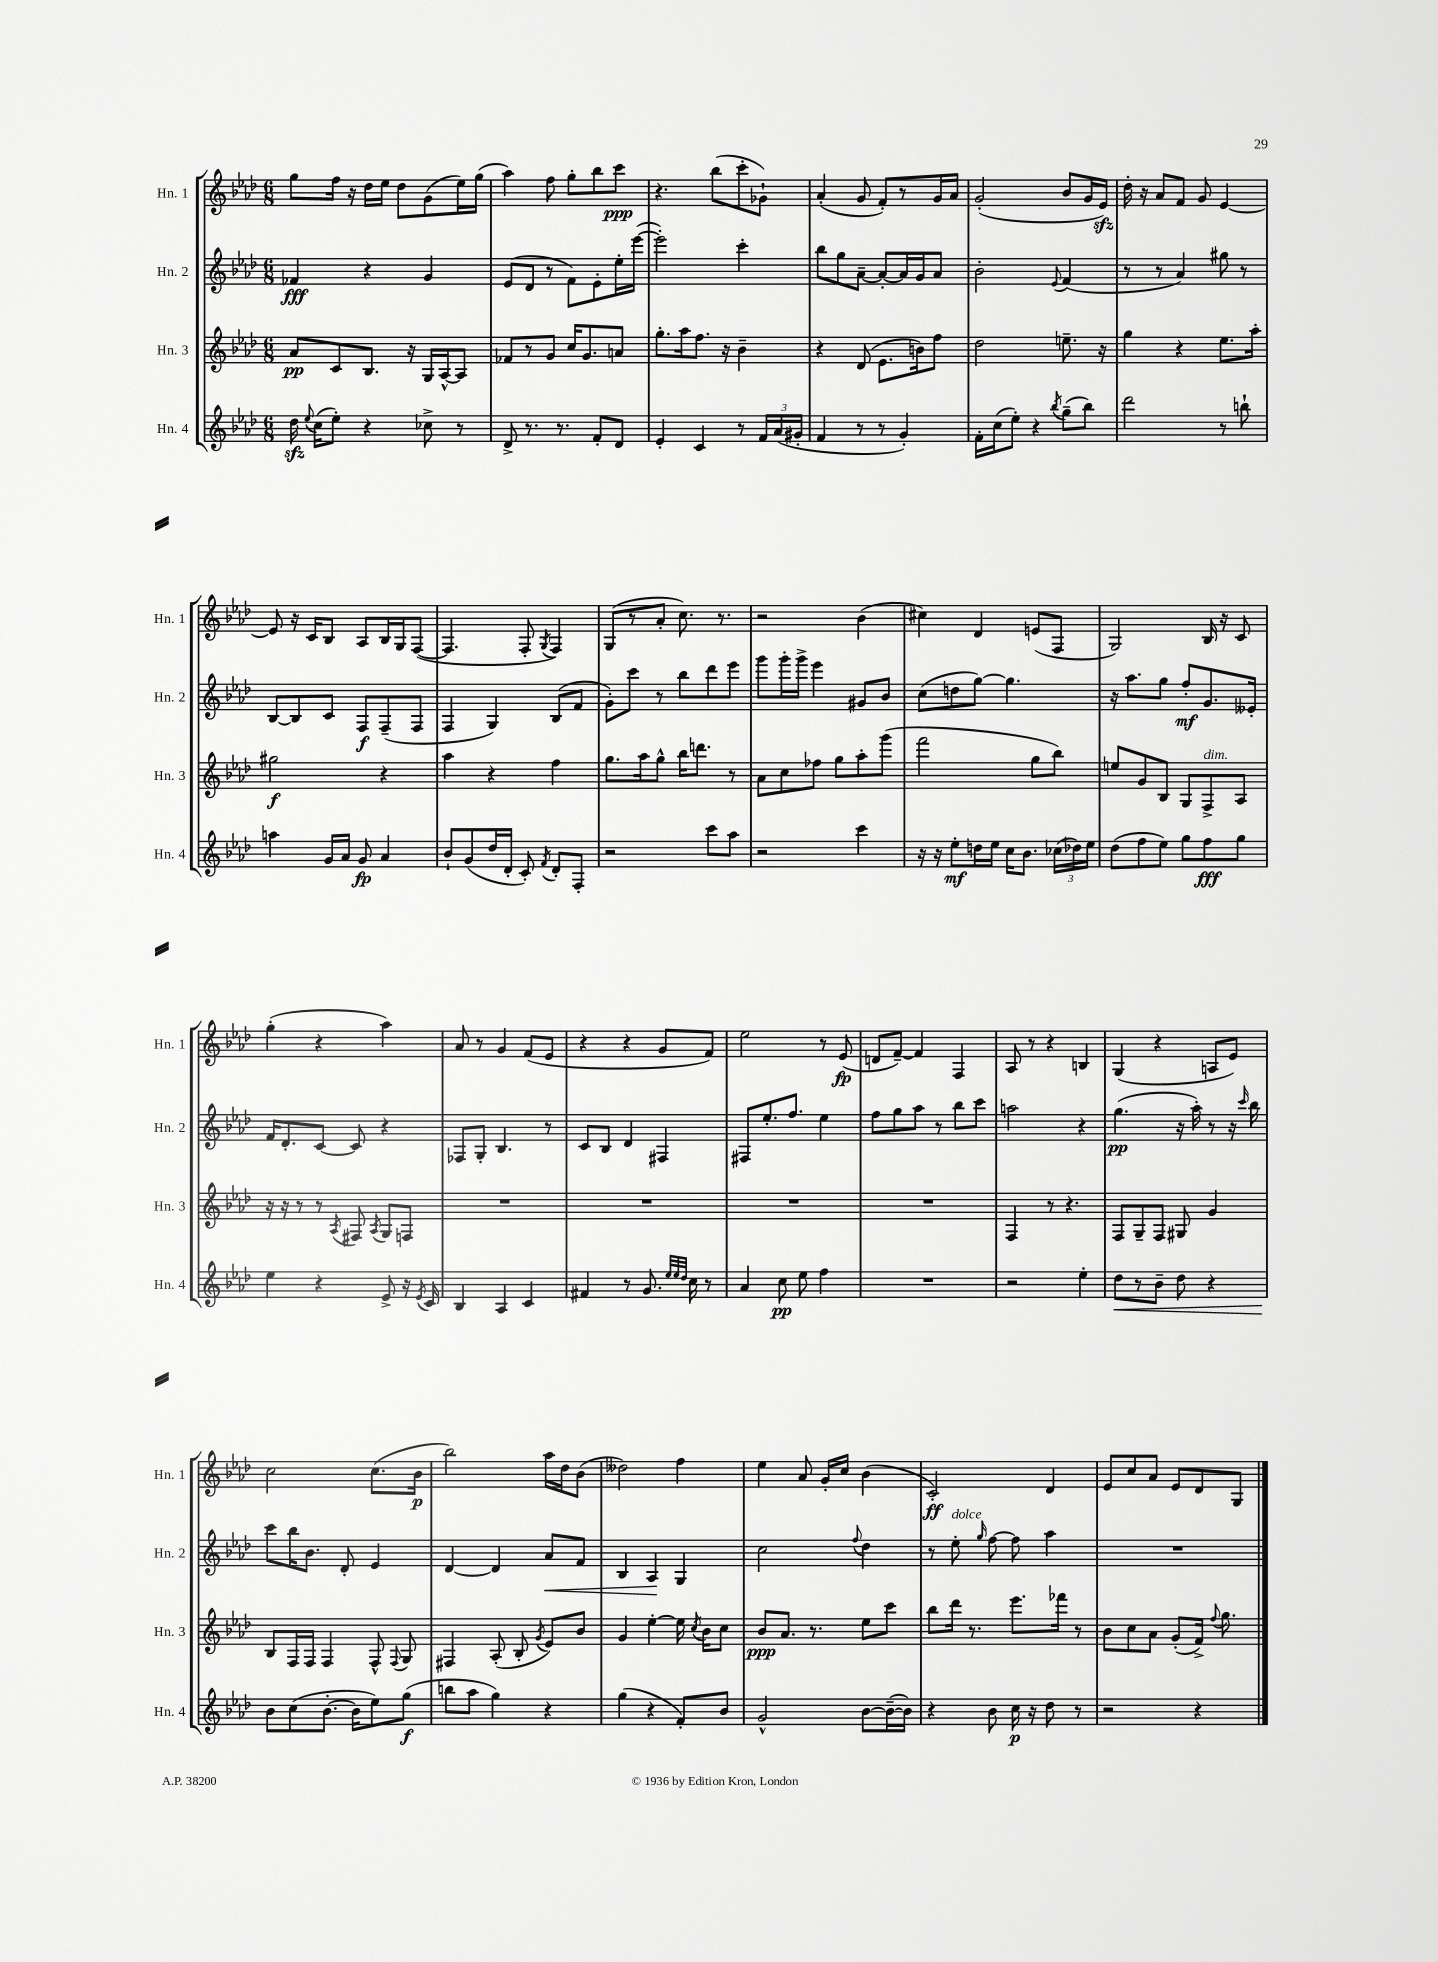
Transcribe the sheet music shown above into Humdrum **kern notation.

**kern	**kern	**kern	**kern
*staff4	*staff3	*staff2	*staff1
*clefG2	*clefG2	*clefG2	*clefG2
*k[b-e-a-d-]	*k[b-e-a-d-]	*k[b-e-a-d-]	*k[b-e-a-d-]
*M6/8	*M6/8	*M6/8	*M6/8
16dd-\	8a-/L	4f-/	8gg\L
8qqee-/	.	.	.
(16cc\LK	.	.	.
8ee-'\J)	8c/	.	16ff\Jk
.	.	.	16r
4r	8.B-/J	4r	16dd-\LL
.	.	.	16ee-\JJ
.	.	.	8dd-\L
.	16r	.	.
8cc-^\	16G/LL	4g/	(8g\
.	[16A-^^/J	.	.
8r	8A-/]J	.	16ee-\L)
.	.	.	(16gg\JJ
=	=	=	=
8d-^/	8f-/L	(8e-/L	4aa-\)
8.r	8r	8d-/J	.
.	8g/J	8r	8ff\
8.r	.	.	.
.	16cc/LK	8f\L)	8gg'\L
.	8.g/	.	.
8f'/L	.	8e-'\	8bb-\
8d-/J	8a/J	16ee-'\L	8ccc\J
.	.	([16eee-\JJ	.
=	=	=	=
4e-'/	8.gg'\L	2eee-'\])	4.r
.	16aa-\k	.	.
4c/	8.ff\J	.	.
.	.	.	(8bb-\L
.	16r	.	.
8r	4b-~\	4ccc'\	8ccc'\
24f/LL	.	.	8g-`\J)
(24a-/	.	.	.
24g#'/JJ	.	.	.
=	=	=	=
4f/	4r	8bb-\L	(4a-'/
.	.	8gg\	.
8r	(8d-/	[8a-~\J	8g/
8r	8.e-\L	8a-'/_L	8f'/L)
4g'/)	.	16a-/]L	8r
.	16b\k)	16g/J	.
.	8ff\J	8a-/J	16g/L
.	.	.	16a-/JJ
=	=	=	=
16f'\LL	2dd-\	2b-'\	(2g'/
(16cc\J	.	.	.
8ee-'\J)	.	.	.
4r	.	.	.
8qbb-/	.	8qqe-/	.
(8gg~\L	8.ee~\	(4f/	8b-/L
8bb-\J)	.	.	16g/L
.	16r	.	16e-/JJ)
=	=	=	=
2ddd-\	4gg\	8r	16dd-'\
.	.	.	16r
.	.	8r	8a-/L
.	4r	4a-/)	8f/J
.	.	.	8g/
8r	8.ee-\L	8gg#\	[4e-/
8bb`\	.	8r	.
.	16aa-'\Jk	.	.
=	=	=	=
4aa\	2gg#\	[8B-/L	8e-/]
.	.	8B-/]	16r
.	.	.	16c/LK
16g/LL	.	8c/J	8B-/J
16a-/JJ	.	.	.
8g/	.	8F/L	8A-/L
4a-/	4r	(8F~/	16B-/L
.	.	.	16G/J
.	.	8F/J	([8F/J
=	=	=	=
8b-`/L	4aa-\	4F/	4.F/]
(8g/	.	.	.
16dd-/L	4r	4G/)	.
16d-'/JJ	.	.	.
8c'/)	.	.	8F'/
8qf/	.	.	8qG/
8d-'/L	4ff\	(8B-/L	4F/)
8F'/J	.	8f/J	.
=	=	=	=
2r	8.gg\L	8g'\L)	(8G/L
.	.	8ccc\J	8r
.	16aa-\k	.	.
.	8gg^^\J	8r	8a-'/J
.	16bb-\LK	8bb-\L	8.cc\)
.	8.ddd\J	.	.
8ccc\L	.	8ddd-\	.
.	.	.	8.r
8aa-\J	8r	8eee-\J	.
=	=	=	=
2r	8a-\L	8ggg\L	2r
.	8cc\	16ggg'\L	.
.	.	16ggg^\JJ	.
.	8ff-\J	4eee-\	.
.	8gg\L	.	.
4ccc\	8aa-'\	8g#/L	(4b-\
.	(8ggg\J	8b-/J	.
=	=	=	=
16r	2fff\	(8cc\L	4cc#\)
16r	.	.	.
8ee-'\L	.	8dd\	.
16dd\L	.	[8gg\J)	4d-/
16ee-\JJ	.	.	.
16cc\LK	.	4.gg\]	.
8.b-\J	.	.	.
.	8gg\L	.	(8e/L
(24cc-\LL	8bb-\J)	.	8F/J
24dd-\)	.	.	.
24ee-\JJ	.	.	.
=	=	=	=
(8dd-\L	8ee/L	16r	2G/)
.	.	8.aa-\L	.
8ff\	8g/	.	.
8ee-\J)	8B-/J	8gg\J	.
8gg\L	8G/L	8ff'/L	.
8ff\	8F^/	8.g/	16B-/
.	.	.	16r
8gg\J	8A-/J	.	8c/
.	.	16e--'/Jk	.
=	=	=	=
4ee-\	16r	16f/LK	(4gg'\
.	16r	8.d-'/	.
.	8r	.	.
4r	8r	[8c/J	4r
.	8qA-/	.	.
.	8F#/	8c/]	.
.	8qA-/	.	.
8e-^/	8G/L	4r	4aa-\)
16r	8F/J	.	.
8qe-/	.	.	.
16c/	.	.	.
=	=	=	=
4B-/	2.r	8F-/L	8a-/
.	.	8G'/J	8r
4A-/	.	4.B-/	4g/
4c/	.	.	(8f/L
.	.	8r	8e-/J
=	=	=	=
4f#/	2.r	8c/L	4r
.	.	8B-/J	.
8r	.	4d-/	4r
8.g/	.	.	.
.	.	4F#/	8g/L
32qqee-/LLL	.	.	.
32qqee-/	.	.	.
32qqdd-/JJJ	.	.	.
16cc\	.	.	.
8r	.	.	8f/J)
=	=	=	=
4a-/	2.r	8F#/L	2ee-\
.	.	8.ee-'/	.
8cc\	.	.	.
.	.	8.ff/J	.
8ee-\	.	.	.
4ff\	.	4ee-\	8r
.	.	.	(8e-/
=	=	=	=
2.r	2.r	8ff\L	8d/L
.	.	8gg\	[8f~/J)
.	.	8aa-\J	4f/]
.	.	8r	.
.	.	8bb-\L	4F/
.	.	8ccc\J	.
=	=	=	=
2r	4F/	2aa\	8A-/
.	.	.	8r
.	8r	.	4r
.	4.r	.	.
4ee-'\	.	4r	4B/
=	=	=	=
8dd-\L	8F/L	(4.gg\	(4G/
8r	8G~/	.	.
8b-~\J	8F/J	.	4r
8dd-\	8G#/	16r	.
.	.	16aa-'\)	.
4r	4g/	8r	8A/L
.	.	16r	8e-/J)
.	.	16qqccc/	.
.	.	16bb-\	.
=	=	=	=
8b-\L	8B-/L	8ccc\L	2cc\
(8cc\	16F/L	16bb-\K	.
.	16F/JJ	8.b-\J	.
[8.b-'\J	4F/	.	.
.	.	8d-'/	.
16b-\]LK	.	.	.
8ee-\)	8F^^/	4e-/	(8.cc\L
.	8qqF/	.	.
(8gg\J	8G/	.	.
.	.	.	16b-\Jk
=	=	=	=
8bb\L	4F#/	[4d-/	2bb-\)
8aa-\J	.	.	.
4gg\)	(8A-'/	4d-/]	.
.	8B-'/	.	.
.	8qg/	.	.
4r	8e-/L)	8a-/L	16aa-\LL
.	.	.	16dd-\J
.	8b-/J	8f/J	(8b-\J
=	=	=	=
(4gg\	4g/	4B-/	2dd--\)
4r	[4ee-'\	4A-/	.
8f'/L)	16ee-\]	4G/	4ff\
.	8qcc/	.	.
.	16b-\LK	.	.
8b-/J	8cc\J	.	.
=	=	=	=
2g^^/	8b-/L	2cc\	4ee-\
.	8.a-/J	.	.
.	.	.	8a-/
.	8.r	.	.
.	.	.	16g'/LL
.	.	.	16cc/JJ
.	.	8qqff/	.
[8b-\L	8ee-\L	4dd-\	(4b-\
(16b-~\_L	8ccc\J	.	.
16b-\]JJ)	.	.	.
=	=	=	=
4r	8bb-\L	8r	2c'/)
.	16ddd-\Jk	8ee-'\	.
.	8.r	.	.
.	.	16qqgg/	.
8b-\	.	[8ff\	.
16cc\	8.eee-\L	8ff\]	.
16r	.	.	.
8dd-\	.	4aa-\	4d-/
.	16fff-\Jk	.	.
8r	8r	.	.
=	=	=	=
2r	8b-\L	2.r	8e-/L
.	8cc\	.	8cc/
.	8a-\J	.	8a-/J
.	(8g'/L	.	8e-/L
4r	16f^/Jk)	.	8d-/
.	8qqff/	.	.
.	8.gg\	.	.
.	.	.	8G/J
==	==	==	==
*-	*-	*-	*-
